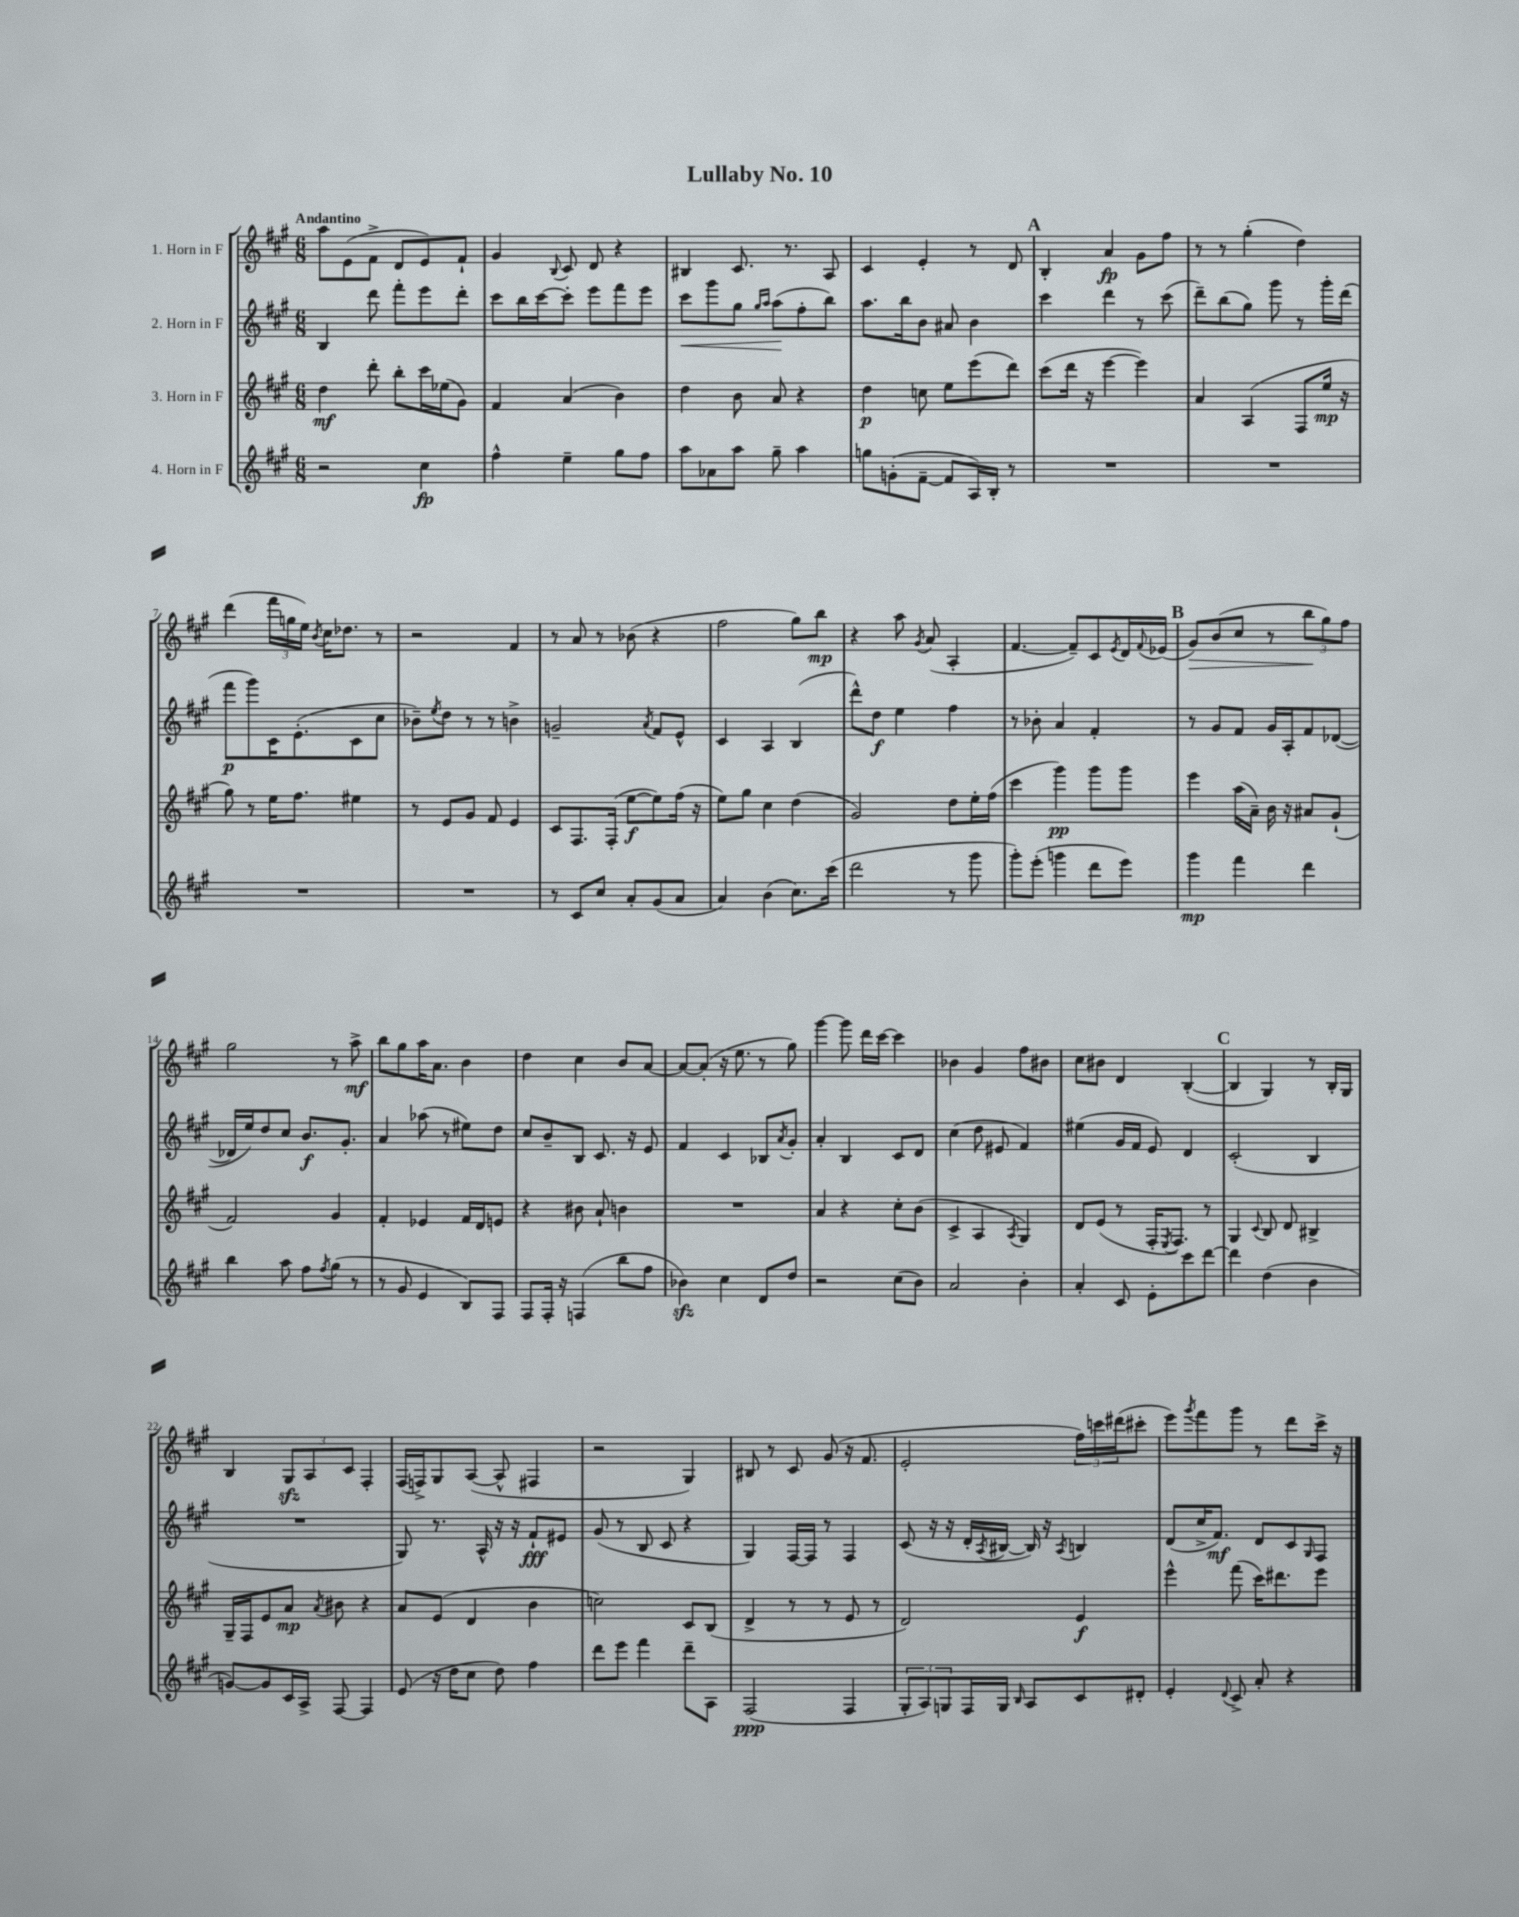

**kern	**kern	**kern	**kern
*staff4	*staff3	*staff2	*staff1
*clefG2	*clefG2	*clefG2	*clefG2
*k[f#c#g#]	*k[f#c#g#]	*k[f#c#g#]	*k[f#c#g#]
*M6/8	*M6/8	*M6/8	*M6/8
2r	4dd	4B	8aa
.	.	.	(8e
.	8ddd'	8ddd	8f#^
.	8bb'	8fff#'	8d
4cc#	16ccc#	8eee	8e)
.	(16ee-	.	.
.	8g#)	8ddd'	8f#`
=	=	=	=
4ff#^^	4f#	8ccc#	4g#
.	.	16bb	.
.	.	[16ccc#	.
.	.	.	8qqB
4ee~	(4a	8ccc#']	8c#
.	.	8eee	8d
8gg#	4b)	8fff#	4r
8ff#	.	8eee	.
=	=	=	=
8aa	4dd	8ccc#	4B#
8a-	.	8ggg#	.
8aa	8b	8gg#	8.c#
.	.	16qqgg#	.
.	.	16qqaa	.
8gg#~	8a	(8aa	.
.	.	.	8.r
4aa	4r	8ff#'	.
.	.	8bb)	8A
=	=	=	=
8gg	4dd	8.aa	4c#
(8g'	.	.	.
.	.	16bb	.
[8f#~	8cc	8b	4e'
8f#]	8ee	8a#	.
16A)	(8eee	4b	8r
16B'	.	.	.
8r	8ddd)	.	8d
=	=	=	=
2.r	(8ccc#	4ccc#	4B'
.	16ddd	.	.
.	16r	.	.
.	[4eee	4ddd	4a
.	4eee])	8r	8g#
.	.	(8ccc#	8ff#
=	=	=	=
2.r	4a	8ddd~)	8r
.	.	(8bb	8r
.	(4A	8gg#)	(4gg#'
.	.	8ggg#	.
.	8F#	8r	4dd)
.	16ee	16ggg#'	.
.	16r	(16ddd	.
=	=	=	=
2.r	8gg#)	8fff#	(4ddd
.	8r	8ggg#)	.
.	16ee	16c#	24fff#
.	.	.	24gg
.	8.ff#	(8.e'	.
.	.	.	24ee)
.	.	.	8qb
.	.	.	16cc#
.	.	.	8.dd-
.	4ee#	8c#	.
.	.	8cc#	8r
=	=	=	=
2.r	8r	8b-~)	2r
.	.	8qee	.
.	8e	8dd	.
.	8g#	8r	.
.	8f#	8r	.
.	4e	4b^	4f#
=	=	=	=
8r	8c#	2g~	8r
8c#	8.F#	.	8a
8cc#	.	.	8r
.	(16F#'	.	.
8a'	[8ee	.	(8b-
.	.	8qa	.
(8g#	8ee])	8f#	4r
8a	(16ff#	8e^^	.
.	16r	.	.
=	=	=	=
4a)	8ee)	4c#	2ff#
.	8gg#	.	.
(4b	4cc#	4A	.
8.cc#)	(4dd	(4B	8gg#)
.	.	.	8bb
(16ccc#	.	.	.
=	=	=	=
2ddd	2g#)	8ddd^^)	4r
.	.	8dd	.
.	.	4ee	8aa
.	.	.	8qg#
.	.	.	(8a
8r	8dd	4ff#	4A'
8ggg#	16ee'	.	.
.	(16ff#	.	.
=	=	=	=
8ggg#')	4ccc#	8r	[4.f#
(8eee'	.	8b-'	.
4ggg	4ggg#)	4a	.
.	.	.	8f#~])
8ddd	8ggg#	4f#'	8c#
.	.	.	8qe
8eee)	8ggg#	.	16d
.	.	.	8qqf#
.	.	.	(16e-
=	=	=	=
4ggg#	4eee	8r	8g#)
.	.	8g#	(8b
4fff#	(16aa	8f#	8cc#
.	16a~)	.	.
.	16b	16g#	8r
.	16r	16A'	.
4ddd	8a#	8f#	12bb
.	.	.	12gg#)
.	(8g#`	([8d-	.
.	.	.	12ff#
=	=	=	=
4bb	2f#)	16d-]	2gg#
.	.	16ee)	.
.	.	8dd	.
8aa	.	8cc#	.
8ff#	.	8.b	.
8qff#	.	.	.
(8gg#	4g#	.	8r
.	.	8.g#'	.
8r	.	.	8aa^
=	=	=	=
8r	4f#'	4a	8bb
8g#	.	.	8gg#
4e	4e-	(8aa-	16aa
.	.	.	8.a
.	.	8r	.
8B)	16f#	8ee#)	4b
.	16d	.	.
8F#	8e	8dd	.
=	=	=	=
8F#	4r	8cc#	4dd
16F#'	.	8b~	.
16r	.	.	.
(4F	8b#	8B	4cc#
.	8a`	8.c#	.
8bb	4b	.	8b
.	.	16r	.
8ff#	.	8e	[8a
=	=	=	=
4b-)	2.r	4f#	8a_
.	.	.	(8a']
4cc#	.	4c#	16r
.	.	.	8.ee
8d	.	8B-	8r
.	.	8qa	.
8dd	.	8g#'	8gg#)
=	=	=	=
2r	4a	4a'	[4ggg#
.	4r	4B	8ggg#]
.	.	.	16ddd
.	.	.	[16ccc#
(8cc#	8cc#'	8c#	4ccc#]
8b)	(8b	8d	.
=	=	=	=
2a	4c#^	(4cc#	4b-
.	4A	8dd	4g#
.	.	8e#	.
.	8qA	.	.
4b'	4G#)	4f#)	8ff#
.	.	.	8b#
=	=	=	=
4a'	8d	(4ee#	8cc#
.	(8e	.	8b#
8c#	8r	16g#	4d
.	.	16f#	.
8e'	16F#'	8e)	.
.	8qE	.	.
.	8.F#)	.	.
8ccc#	.	4d	([4B'
[8ddd	8r	.	.
=	=	=	=
4ddd]	4G#	(2c#'	4B]
.	8qqc#	.	.
(4dd	8B	.	4G#)
.	8d	.	.
4b	4B#^	4B	8r
.	.	.	16B'
.	.	.	16G#
=	=	=	=
[8g)	16G#~	2.r	4B
.	16F#	.	.
8g]	8e	.	.
16c#	8a	.	12G#
16A^	.	.	.
.	.	.	12A
.	8qa	.	.
[8F#	8b#	.	.
.	.	.	12c#
4F#]	4r	.	4F#'
=	=	=	=
(8e	8a	8G#)	(16F#
.	.	.	16F^)
16r	(8e	8.r	8G#
16dd	.	.	.
8cc#	4d	.	([8A
.	.	16A^^	.
8dd)	.	16r	8A^^]
.	.	16r	.
4ff#	4b	8f#`	4F#
.	.	8e#	.
=	=	=	=
8ddd	2cc)	(8g#	2r
8eee	.	8r	.
4fff#	.	8B	.
.	.	8c#	.
8ddd~	8c#	4r	4G#)
8A	(8B	.	.
=	=	=	=
(2F#	4d^	4G#)	8B#
.	.	.	8r
.	8r	[16F#	8c#
.	.	16F#]	.
.	8r	8r	(8g#
4F#	8e	4F#	16r
.	.	.	8.f#
.	8r	.	.
=	=	=	=
12G#'	2d)	(8c#	2e'
12A)	.	.	.
.	.	16r	.
12G	.	.	.
.	.	16r	.
16F#	.	16d'	.
.	.	8qA	.
16G	.	[16B#	.
16qqB	.	.	.
8A	.	16B#])	.
.	.	16r	.
.	.	8qA	.
8c#	4e	4B	24ff#)
.	.	.	24ccc
.	.	.	(24ddd#
8d#'	.	.	8ccc#'
=	=	=	=
4e'	4eee^^	(8d	8eee)
.	.	.	8qggg#
.	.	16cc#^	8fff#
.	.	8.f#)	.
8qqd	.	.	.
8c#^	(8fff#	.	8ggg#
8a'	16ccc#)	8d	8r
.	8.ddd#	.	.
4r	.	8c#	8ddd
.	.	16qqG#	.
.	8eee	8F#	16ccc#^
.	.	.	16r
==	==	==	==
*-	*-	*-	*-
